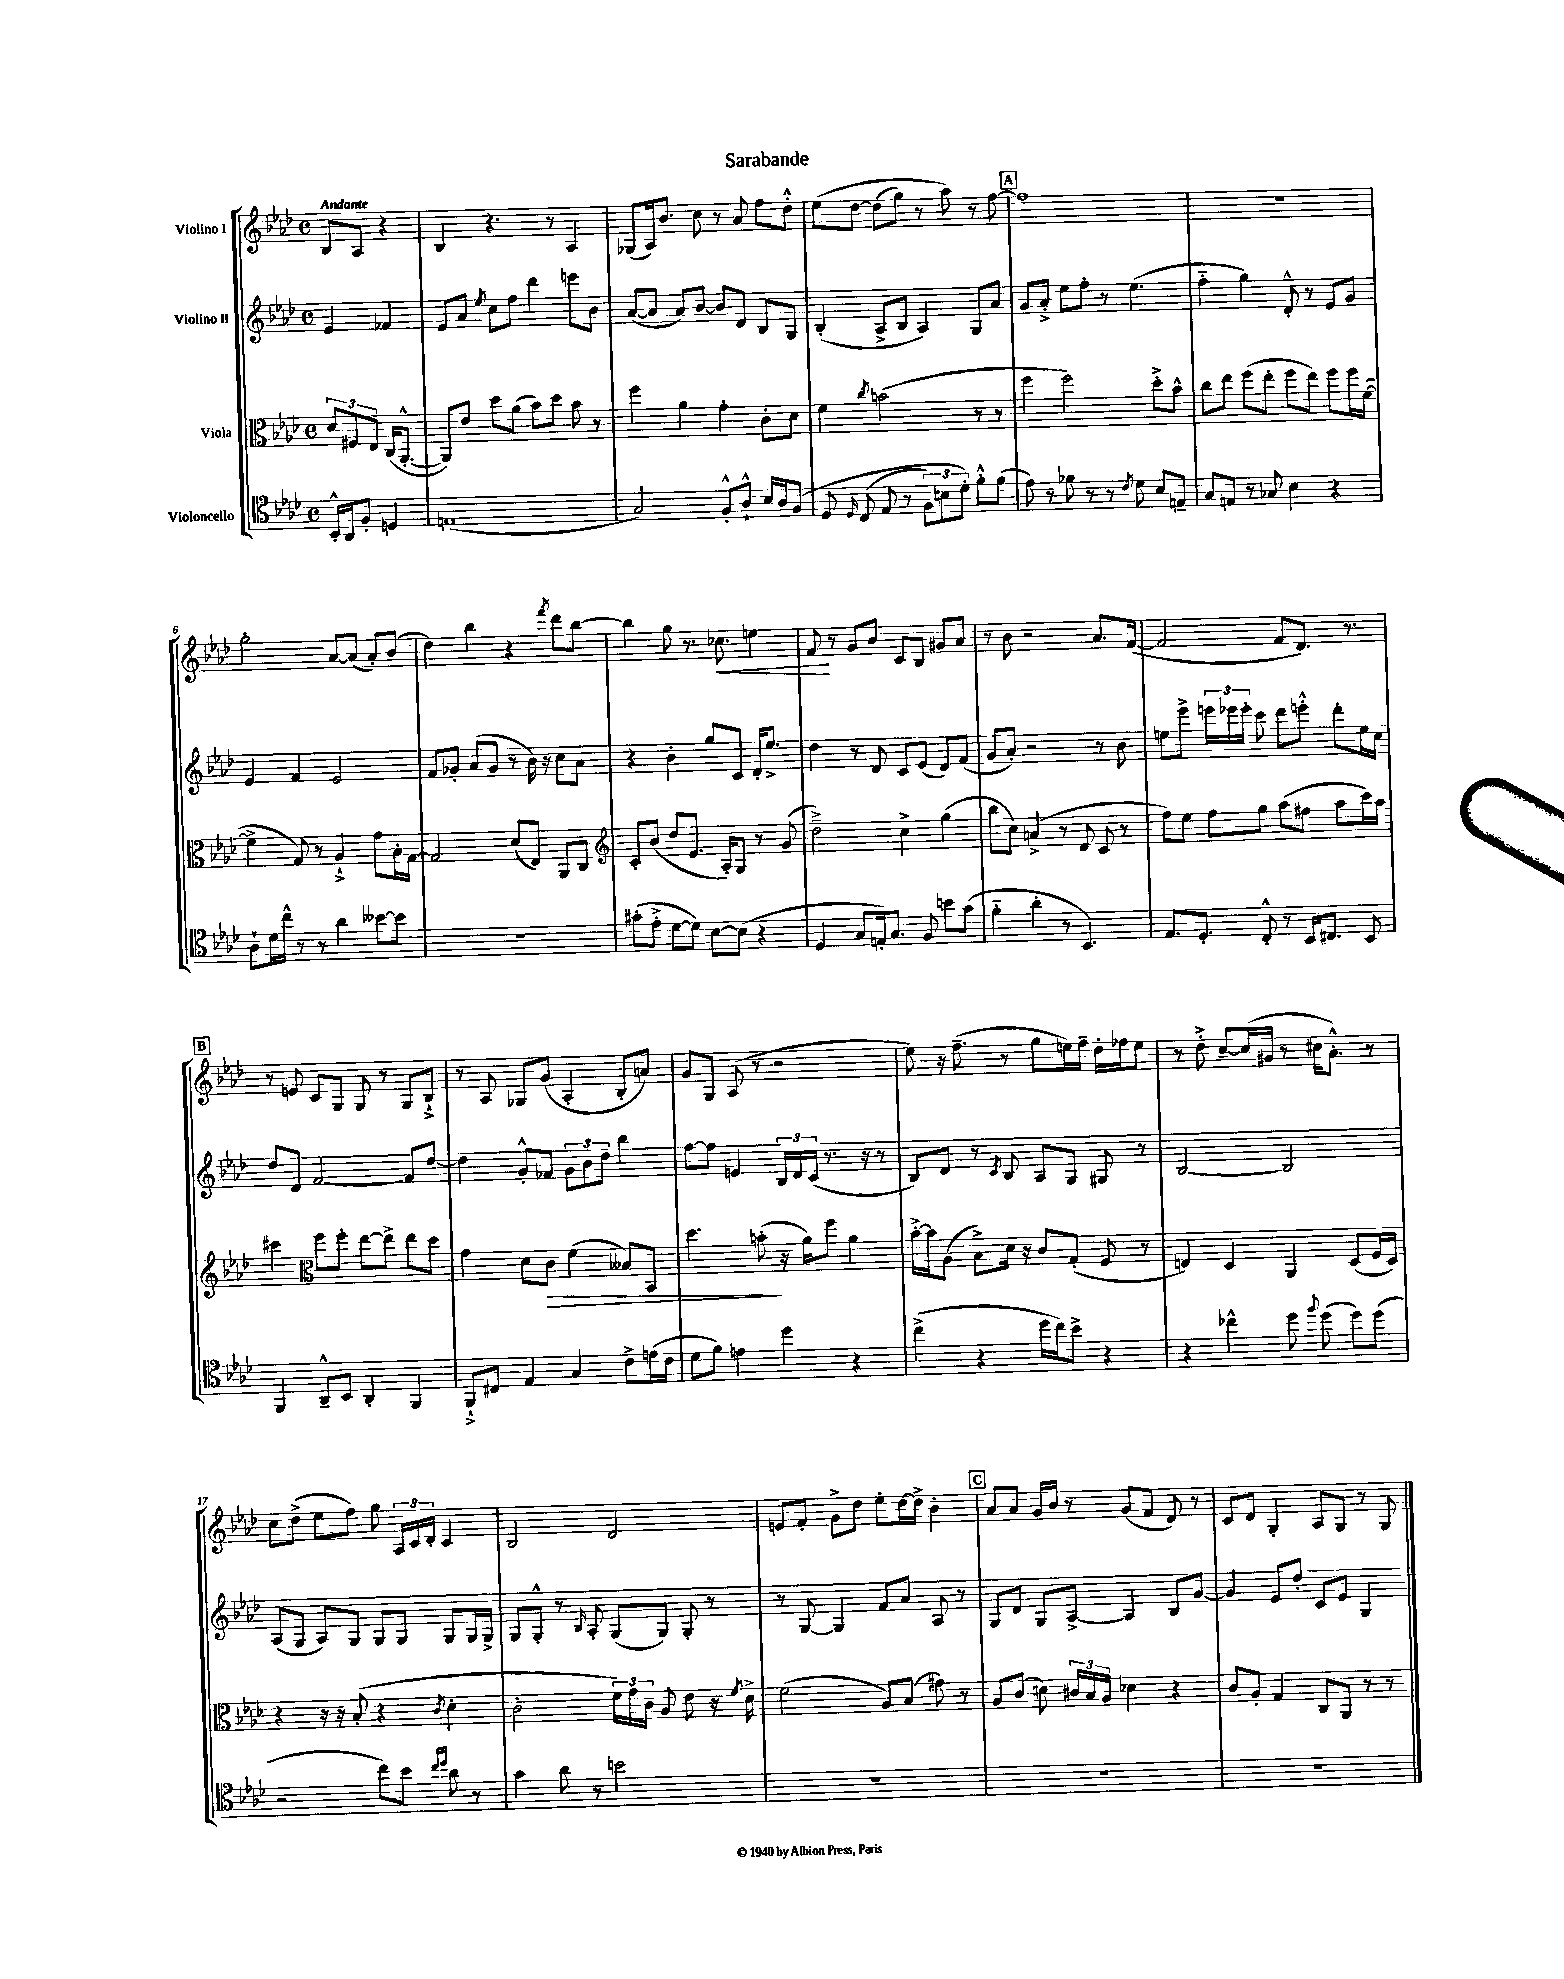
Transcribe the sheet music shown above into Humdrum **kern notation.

**kern	**kern	**dynam	**kern	**kern	**dynam
*part4	*part3	*part3	*part2	*part1	*part1
*staff4	*staff3	*staff3	*staff2	*staff1	*staff1
*I"Violoncello	*I"Viola	*	*I"Violino II	*I"Violino I	*
*clefC4	*clefC3	*	*clefG2	*clefG2	*
*k[b-e-a-d-]	*k[b-e-a-d-]	*	*k[b-e-a-d-]	*k[b-e-a-d-]	*
*M4/4	*M4/4	*	*M4/4	*M4/4	*
*met(c)	*met(c)	*	*met(c)	*met(c)	*
=	=	=	=	=	=
!	!	!	!	!LO:TX:a:B:t=Andante	!
16BB-'^^/LL	12d-/L	.	4e-/	8B-/L	.
16AA-/J	.	.	.	.	.
.	12F#X/	.	.	.	.
8F'/J	.	.	.	8A-/J	.
.	12E-/J	.	.	.	.
4Dn/	(16C/KL	.	4f-X/	4r	.
.	[8.AA-'^^/J	.	.	.	.
=1	=1	=1	=1	=1	=1
(1En	8AA-/L])	.	8e-/L	4B-/	.
.	8e-/J	.	8a-/J	.	.
.	.	.	8qee-/	.	.
.	8dd-\L	.	8cc\L	4.r	.
.	(8a-\J	.	8ff\J	.	.
.	8b-\L)	.	4ddd-\	.	.
.	8dd-\J	.	.	8r	.
.	8b-\	.	8eeen\L	4A-/	.
.	8r	.	8b-\J	.	.
=2	=2	=2	=2	=2	=2
2G/)	4ff\	.	([8a-/L	(8G-X/L	.
.	.	.	8a-/J]	16A-/k)	.
.	.	.	.	8.b-/J	.
.	4a-\	.	8a-/L)	.	.
.	.	.	[8b-/J	8cc\	.
8F'^^/L	4g'\	.	8b-/L]	8r	.
8A-`^^/J	.	.	8d-/J	8a-/	.
16B-/LL	8c'\L	.	8B-/L	8ff\L	.
16A-/J	.	.	.	.	.
(8F/J	8d-\J	.	8G/J	8dd-'^^\J	.
=3	=3	=3	=3	=3	=3
8D-/	4f\	.	(4B-'/	(8ee-\L	.
16qqD-/	.	.	.	.	.
(8C/	.	.	.	[8dd-\J	.
.	8qcc/	.	.	.	.
8E-/	(2bn\	.	8A-^/L	(8dd-\L]	.
8r	.	.	8B-/J	8gg\J)	.
12F\L)	.	.	4A-/)	8r	.
12Bn\	.	.	.	.	.
.	.	.	.	8aa-\)	.
12d-'\J)	.	.	.	.	.
8f'^^\L	8r	.	8G/L	8r	.
(8f\J	8r	.	8a-/J	[8ff\	.
!!LO:REH:place=s1:t=A
=4	=4	=4	=4	=4	=4
8e-\)	4ff\	.	8g/L	1ff]	.
8r	.	.	8a-'^/J	.	.
8f-X\	2ff\)	.	8ee-\L	.	.
8r	.	.	8ff'\J	.	.
8r	.	.	8r	.	.
8qc/	.	.	.	.	.
8d-\	.	.	(4.ee-\	.	.
8B-/L	8dd-'^\L	.	.	.	.
8En~/J	8b-^^\J	.	.	.	.
=5	=5	=5	=5	=5	=5
8G/L	8cc\L	.	4ff\	1r	.
8En/J	8ee-\J	.	.	.	.
8r	(8ff\L	.	4gg\)	.	.
8G-X/	8ee-'\J	.	.	.	.
4B-\	8ff\L	.	8d-'^^/	.	.
.	8ee-\J)	.	8r	.	.
4r	8ff\L	.	8e-/L	.	.
.	16ff\L	.	8g/J	.	.
.	([16f\JJ	.	.	.	.
!!LO:LB:g=z
=6	=6	=6	=6	=6	=6
8A-`\L	4f^\]	.	4e-/	2gg'\	.
16d-\L	.	.	.	.	.
16cc^^\JJ	.	.	.	.	.
8r	8G/)	.	4f/	.	.
8r	8r	.	.	.	.
4a-\	4A-`^/	.	2e-/	[8a-/L	.
.	.	.	.	(8a-/J]	.
[8b--X\L	8g\L	.	.	8a-'/L)	.
8b--\J]	16B-'\L	.	.	(8b-/J	.
.	[16G\JJ	.	.	.	.
=7	=7	=7	=7	=7	=7
1r	2G/]	.	8f/L	4dd-\)	.
.	.	.	8g-X'/J	.	.
.	.	.	(8a-/L	4bb-\	.
.	.	.	8g-/J	.	.
.	(8d-/L	.	8r	4r	.
.	8E-/J)	.	16b-\)	.	.
.	.	.	16r	.	.
.	.	.	.	8qfff/	.
.	8AA-/L	.	8cc\L	8ddd-\L	.
.	8C/J	.	8a-\J	[8bb-\J	.
=8	=8	=8	=8	=8	=8
*	*clefG2	*	*	*	*
(8g#X'\L	8c'/L	.	4r	4bb-\]	.
8e-'^\J	(8b-/J	.	.	.	.
[8d-\L	8dd-/L	.	4b-'\	8gg\	.
8d-\J])	8.e-/J	.	.	8.r	.
[8B-\L	.	.	8gg/L	.	.
!	!	!	!	!	!LO:HP:b
.	16A-'/KL)	.	.	8.cc-X\	<
(8B-\J]	8G/J	.	8c/J	.	.
4r	8r	.	16d-'/KL	4een\	.
.	.	.	8.ee-^/J	.	.
.	(8g/	.	.	.	.
=9	=9	=9	=9	=9	=9
4D-/	2dd-~^\)	.	4dd-\	8f/	.
.	.	.	.	8r	[
8G/L	.	.	8r	8g/L	.
16En'/k)	.	.	8d-/	8b-/J	.
8.G/J	.	.	.	.	.
.	4cc^\	.	8c/L	8c/L	.
8F/	.	.	(8e-/J	8B-/J	.
8bn\L	(4gg\	.	8d-/L)	8g#X/L	.
(8g\J	.	.	(8f/J	8a-/J	.
=10	=10	=10	=10	=10	=10
4f\	8bb-\L	.	8g/L	8r	.
.	8cc\J)	.	8a-'/J)	8b-\	.
4a-'\	(4an^/	.	2r	2r	.
8r	8r	.	.	.	.
4.BB-/)	8d-/	.	.	.	.
.	8c/	.	8r	8.a-/L	.
.	8r	.	8b-\	.	.
.	.	.	.	([16f/Jk	.
=11	=11	=11	=11	=11	=11
8.E-/L	8ff\L)	.	8een\L	2f/]	.
.	8ee-\J	.	8eee-^\J	.	.
8.D-'/J	.	.	.	.	.
.	8ff\L	.	24eeen\LL	.	.
.	.	.	24eee-X\	.	.
.	.	.	24eee-'\JJ	.	.
8C'^^/	8gg\J	.	8ccc\	.	.
8r	(8aa-\L	.	8ddd-\L	8f/L	.
16BB-/KL	8ff#X\J	.	8eeen'^^\J	8.d-/J)	.
8.C#X/J	.	.	.	.	.
.	8aa-\L	.	8ddd-'\L	.	.
.	.	.	.	8.r	.
8BB-/	16ccc\L)	.	16ee\L	.	.
.	16aa-\JJ	.	16cc\JJ	.	.
!!LO:LB:g=z
!!LO:REH:place=s1:t=B
=12	=12	=12	=12	=12	=12
4FF/	4ccc#X\	.	8dd-/L	8r	.
.	.	.	8d-/J	8en/	.
*	*clefC3	*	*	*	*
8AA-~^^/L	8ff\L	.	[2f/	8c/L	.
8BB-/J	8ff'\J	.	.	8G/J	.
4AA-'/	[8ee-\L	.	.	8G/	.
.	8ee-^\J]	.	.	8r	.
4FF/	8ee-\L	.	8f/L]	8G/L	.
.	8dd-\J	.	[8dd-/J	8B-`^/J	.
=13	=13	=13	=13	=13	=13
8FF`^/L	4g\	.	4dd-\]	8r	.
8C#X/J	.	.	.	8A-/	.
4E-/	8d-\L	.	8g'^^/L	8G-X/L	.
!	!	!LO:HP:b	!	!	!
.	8c\J	>	8f-X/J	(8g/J	.
4G/	(4f\	.	12g\L	4A-'/	.
.	.	.	12b-\	.	.
.	.	.	12dd-\J	.	.
8c^\L	8B--X/L)	.	4bb-\	8B-'/L	.
(16en\L	8BB-/J	.	.	8an/J)	.
16c\JJ	.	.	.	.	.
=14	=14	=14	=14	=14	=14
8d-\L	4.dd-\	.	[8ff\L	8g/L	.
8f\J)	.	.	8ff\J]	8G/J	.
4en\	.	.	4en/	(8A-/	.
.	(8bn'\	.	.	8r	.
4dd-\	16r	]	24B-/LL	2r	.
.	.	.	24d-/	.	.
.	16a-\KL)	.	.	.	.
.	.	.	(24c/JJ	.	.
.	8ff\J	.	8.r	.	.
4r	4a-\	.	.	.	.
.	.	.	16r	.	.
.	.	.	8r	.	.
=15	=15	=15	=15	=15	=15
(4cc^\	[16b-'^\LL	.	8B-/L)	8ee-\)	.
.	16b-\J]	.	.	.	.
.	(8A-\J	.	8d-/J	16r	.
.	.	.	.	(8.ff~\	.
4r	8B-^\L)	.	8r	.	.
.	.	.	8qc/	.	.
.	16d-\Jk	.	8B-/	8r	.
.	16r	.	.	.	.
16dd-\LL	8c/L	.	8A-/L	8gg\L	.
16cc\J)	.	.	.	.	.
8b-^\J	(8G'/J	.	8G/J	16een\L)	.
.	.	.	.	16ff~\JJ	.
4r	8F/	.	8G#X/	16dd-'\LL	.
.	.	.	.	16ff-X\J	.
.	8r	.	8r	8ee\J	.
=16	=16	=16	=16	=16	=16
4r	4En/)	.	[2B-/	8r	.
.	.	.	.	8dd-'^\	.
4cc-X^^\	4D-/	.	.	[8cc~/L	.
.	.	.	.	(16cc/L]	.
.	.	.	.	16g#X/JJ	.
8dd-\	4AA-/	.	2B-/]	8r	.
8qqff/	.	.	.	.	.
(8dd-\	.	.	.	16cc#X\KL	.
.	.	.	.	8.a-'^^\J)	.
8dd-\L)	(8D-/L	.	.	.	.
(8dd-\J	16F/L	.	.	8r	.
.	16D-/JJ)	.	.	.	.
!!LO:LB:g=z
=17	=17	=17	=17	=17	=17
2r	4r	.	(8A-/L	8cc\L	.
.	.	.	8G/J	(8dd-^\J	.
.	16r	.	8A-/L)	8ee-\L	.
.	16r	.	.	.	.
.	(8B-'/	.	8G/J	8ff\J)	.
8cc\L)	4r	.	8G/L	8gg\	.
8b-\J	.	.	8G/J	24A-/LL	.
.	.	.	.	24c/	.
.	.	.	.	24d-'/JJ	.
16qqcc/LL	.	.	.	.	.
16qqdd-/JJ	8qc/	.	.	.	.
8a-\	4d-'\	.	8G/L	4c/	.
8r	.	.	16G/L	.	.
.	.	.	16G^/JJ	.	.
=18	=18	=18	=18	=18	=18
4g\	2c'\	.	8G/L	2B-/	.
.	.	.	8G'^^/J	.	.
8a-\	.	.	8r	.	.
.	.	.	16qqB-/	.	.
8r	.	.	8A-'/	.	.
2bn\	24f\LL)	.	(8G/L	2d-/	.
.	24g\	.	.	.	.
.	24c\JJ	.	.	.	.
.	8A-/	.	8G/J)	.	.
.	8e-\	.	8G'/	.	.
.	16r	.	8r	.	.
.	8qf/	.	.	.	.
.	16d-^\	.	.	.	.
=19	=19	=19	=19	=19	=19
1r	(2f\	.	8r	8en/L	.
.	.	.	[8G/	8f'/J	.
.	.	.	4G/]	8g^\L	.
.	.	.	.	8dd-\J	.
.	8A-/L)	.	8f/L	8ee-'\L	.
.	(8B-/J	.	8a-/J	[16dd-\L	.
.	.	.	.	16dd-^\JJ]	.
.	8g#X\)	.	8A-/	4b-'\	.
.	8r	.	8r	.	.
!!LO:REH:place=s1:t=C
=20	=20	=20	=20	=20	=20
1r	8A-/L	.	8G/L	8a-/L	.
.	(8c/J	.	8d-/J	8a-/J	.
.	8dn\)	.	8G/L	16g/LL	.
.	.	.	.	16b-/JJ	.
.	24c#X/LL	.	[8A-^/J	8r	.
.	24B-/	.	.	.	.
.	24A-/JJ	.	.	.	.
.	4d-X\	.	4A-/]	(8g/L	.
.	.	.	.	8f/J	.
.	4r	.	8B-/L	8d-/)	.
.	.	.	[8g/J	8r	.
=21	=21	=21	=21	=21	=21
1r	8c/L	.	4g/]	8c/L	.
.	8A-'/J	.	.	8d-/J	.
.	4G/	.	8e-/L	4G'/	.
.	.	.	8dd-'/J	.	.
.	8C/L	.	8c/L	8A-/L	.
.	8AA-/J	.	8e-/J	8G/J	.
.	8r	.	4G/	8r	.
.	8r	.	.	8G/	.
==	==	==	==	==	==
*-	*-	*-	*-	*-	*-
